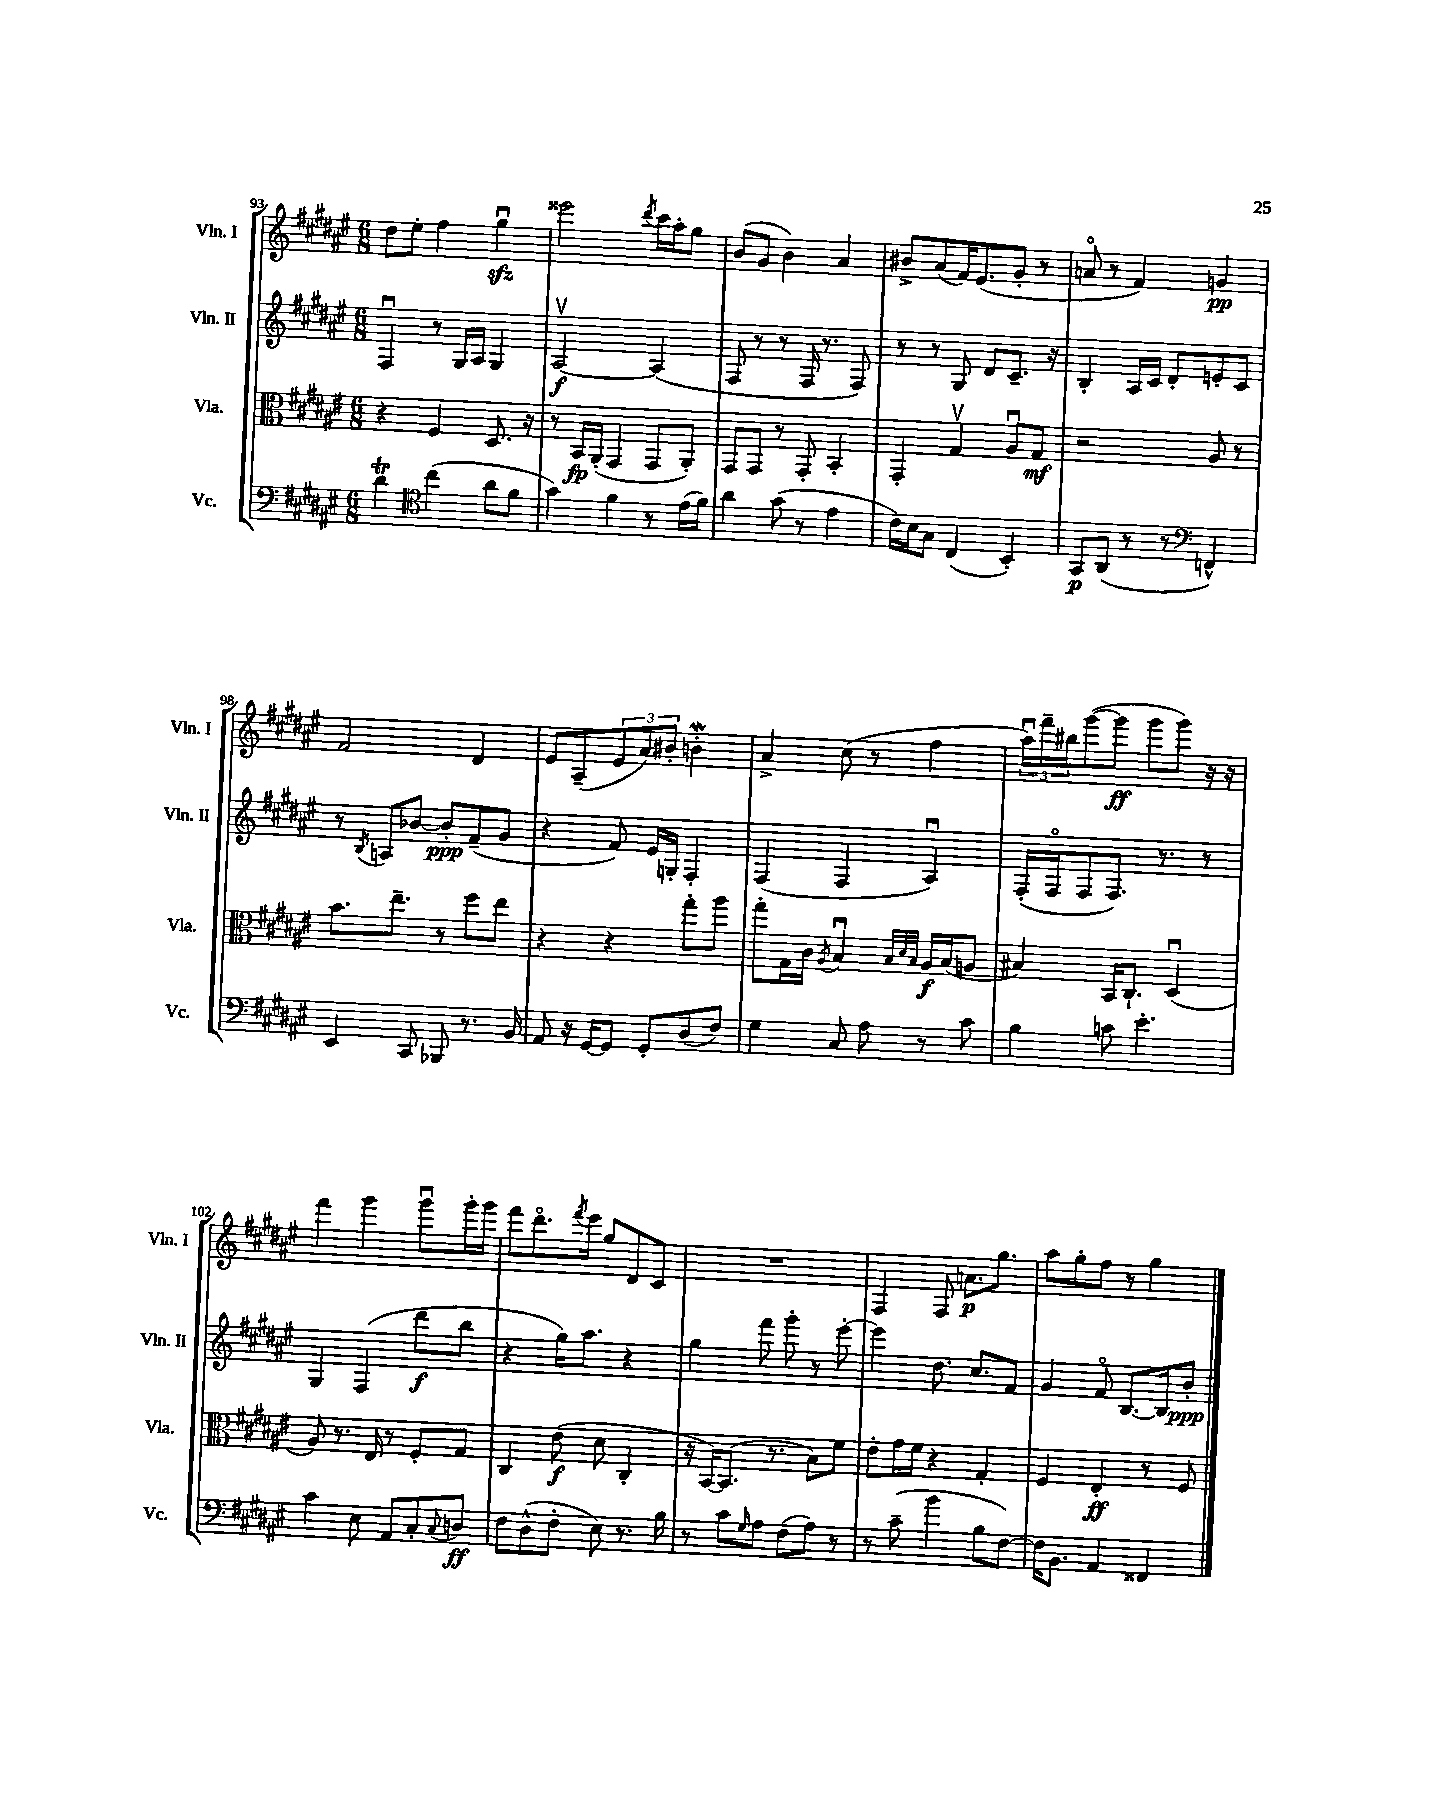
<<
\new StaffGroup <<
\new Staff = "s0" \with { instrumentName = "Vln. I" shortInstrumentName = "Vln. I" } {
    \clef treble \key fis \major \numericTimeSignature \time 6/8
    dis''8 eis''8-. fis''4 gis''4\downbow\sfz |
    eisis'''2 \acciaccatura { dis'''8 } cis'''16 ais''16-. gis''8 |
    b'8( gis'8 b'4) ais'4 |
    bis'8-> ais'8( fis'16) eis'8.( gis'8-. r8 |
    a'8\flageolet r8 fis'4) g'4\pp |
    fis'2 dis'4 |
    eis'8 ais8--( \tuplet 3/2 { eis'8 ais'8) bis'8-. } b'4-.\mordent |
    ais'4-> cis''8( r8 fis''4 |
    \tuplet 3/2 { ais''16\downbow) fis'''16-- bis''16 } gis'''8~( gis'''8\ff gis'''8 gis'''8) r16 r16 |
    fis'''4 gis'''4 gis'''8\downbow gis'''16-. gis'''16 |
    fis'''8 dis'''8.\flageolet \acciaccatura { fis'''8 } eis'''16 gis''8 dis'8 cis'8 |
    R2. |
    fis4 fis8 a'8.\p gis''8. |
    ais''8 gis''8-. fis''8 r8 gis''4 \bar "|." |
}
\new Staff = "s1" \with { instrumentName = "Vln. II" shortInstrumentName = "Vln. II" } {
    \clef treble \key fis \major \numericTimeSignature \time 6/8
    fis4\downbow r8 gis16 ais16 gis4 |
    ais2~\upbow\f ais4( |
    fis8 r8 r8 fis16 r8. fis8) |
    r8 r8 gis8 dis'8 cis'8.-- r16 |
    b4-. ais16 cis'16 dis'8-. e'8-. cis'8 |
    r8 \acciaccatura { b8 } a8 bes'8~ bes'8-.\ppp fis'8--( gis'8 |
    r4 fis'8) eis'16 g16-. fis4-. |
    fis4( fis4 ais4\downbow) |
    fis16-.( fis16\flageolet fis8 fis8.) r8. r8 |
    gis4 fis4( dis'''8\f b''8 |
    r4 gis''16) ais''8. r4 |
    gis''4 fis'''8 gis'''8-. r8 eis'''8~-. |
    eis'''4 dis''8. cis''8. fis'8 |
    gis'4 fis'8\flageolet b8.~ b16 b'8-.\ppp \bar "|." |
}
\new Staff = "s2" \with { instrumentName = "Vla." shortInstrumentName = "Vla." } {
    \clef alto \key fis \major \numericTimeSignature \time 6/8
    r4 fis4 dis8. r16 |
    r8 b,16\fp ais,16-.( gis,4 gis,8 ais,8-.) |
    gis,8 gis,8 r8 gis,8-. b,4-. |
    gis,4-. gis4\upbow ais8\downbow gis8\mf |
    r2 ais8 r8 |
    b'8. eis''8.-- r8 fis''8 eis''8 |
    r4 r4 gis''8-. ais''8 |
    gis''8-. gis16 cis'16 \acciaccatura { ais8 } b4\downbow \grace { b32 dis'32 b32 } ais16\f b16( a8 |
    bis4) b,16 cis8.-! dis4\downbow( |
    ais8) r8. eis16 r8 fis8-. gis8 |
    cis4 eis'8\f( dis'8 cis4-. |
    r16 b,16~) b,8.( r8. b8) fis'8 |
    eis'8-. gis'16 fis'16 r4 gis4-. |
    fis4 eis4-.\ff r8 fis8 \bar "|." |
}
\new Staff = "s3" \with { instrumentName = "Vc." shortInstrumentName = "Vc." } {
    \clef bass \key fis \major \numericTimeSignature \time 6/8
    dis'4\trill \clef tenor cis''4( ais'8 fis'8 |
    gis'4) fis'4 r8 eis'16( fis'16) |
    ais'4 gis'8( r8 eis'4 |
    cis'16) b16 gis8 cis4( b,4-.) |
    gis,8\p ais,8( r8 r8 \clef bass f,4-^) |
    eis,4 cis,8 bes,,8 r8. b,16 |
    ais,8 r16 gis,16~ gis,8 gis,8-. dis8( fis8) |
    gis4 cis8 ais8 r8 cis'8 |
    b4 c'8 eis'4.-. |
    cis'4 eis8 ais,8 cis8-. \appoggiatura { cis8 } d8\ff |
    fis8 dis8-^( fis8-. eis8) r8. b16 |
    r8 cis'8 \grace { gis16 } ais8 fis8( ais8) r8 |
    r8 cis'8--( b'4 b8 fis8~) |
    fis16 b,8. ais,4 fisis,4 \bar "|." |
}
>>
>>
\layout { \context { \Score currentBarNumber = #93 } }
